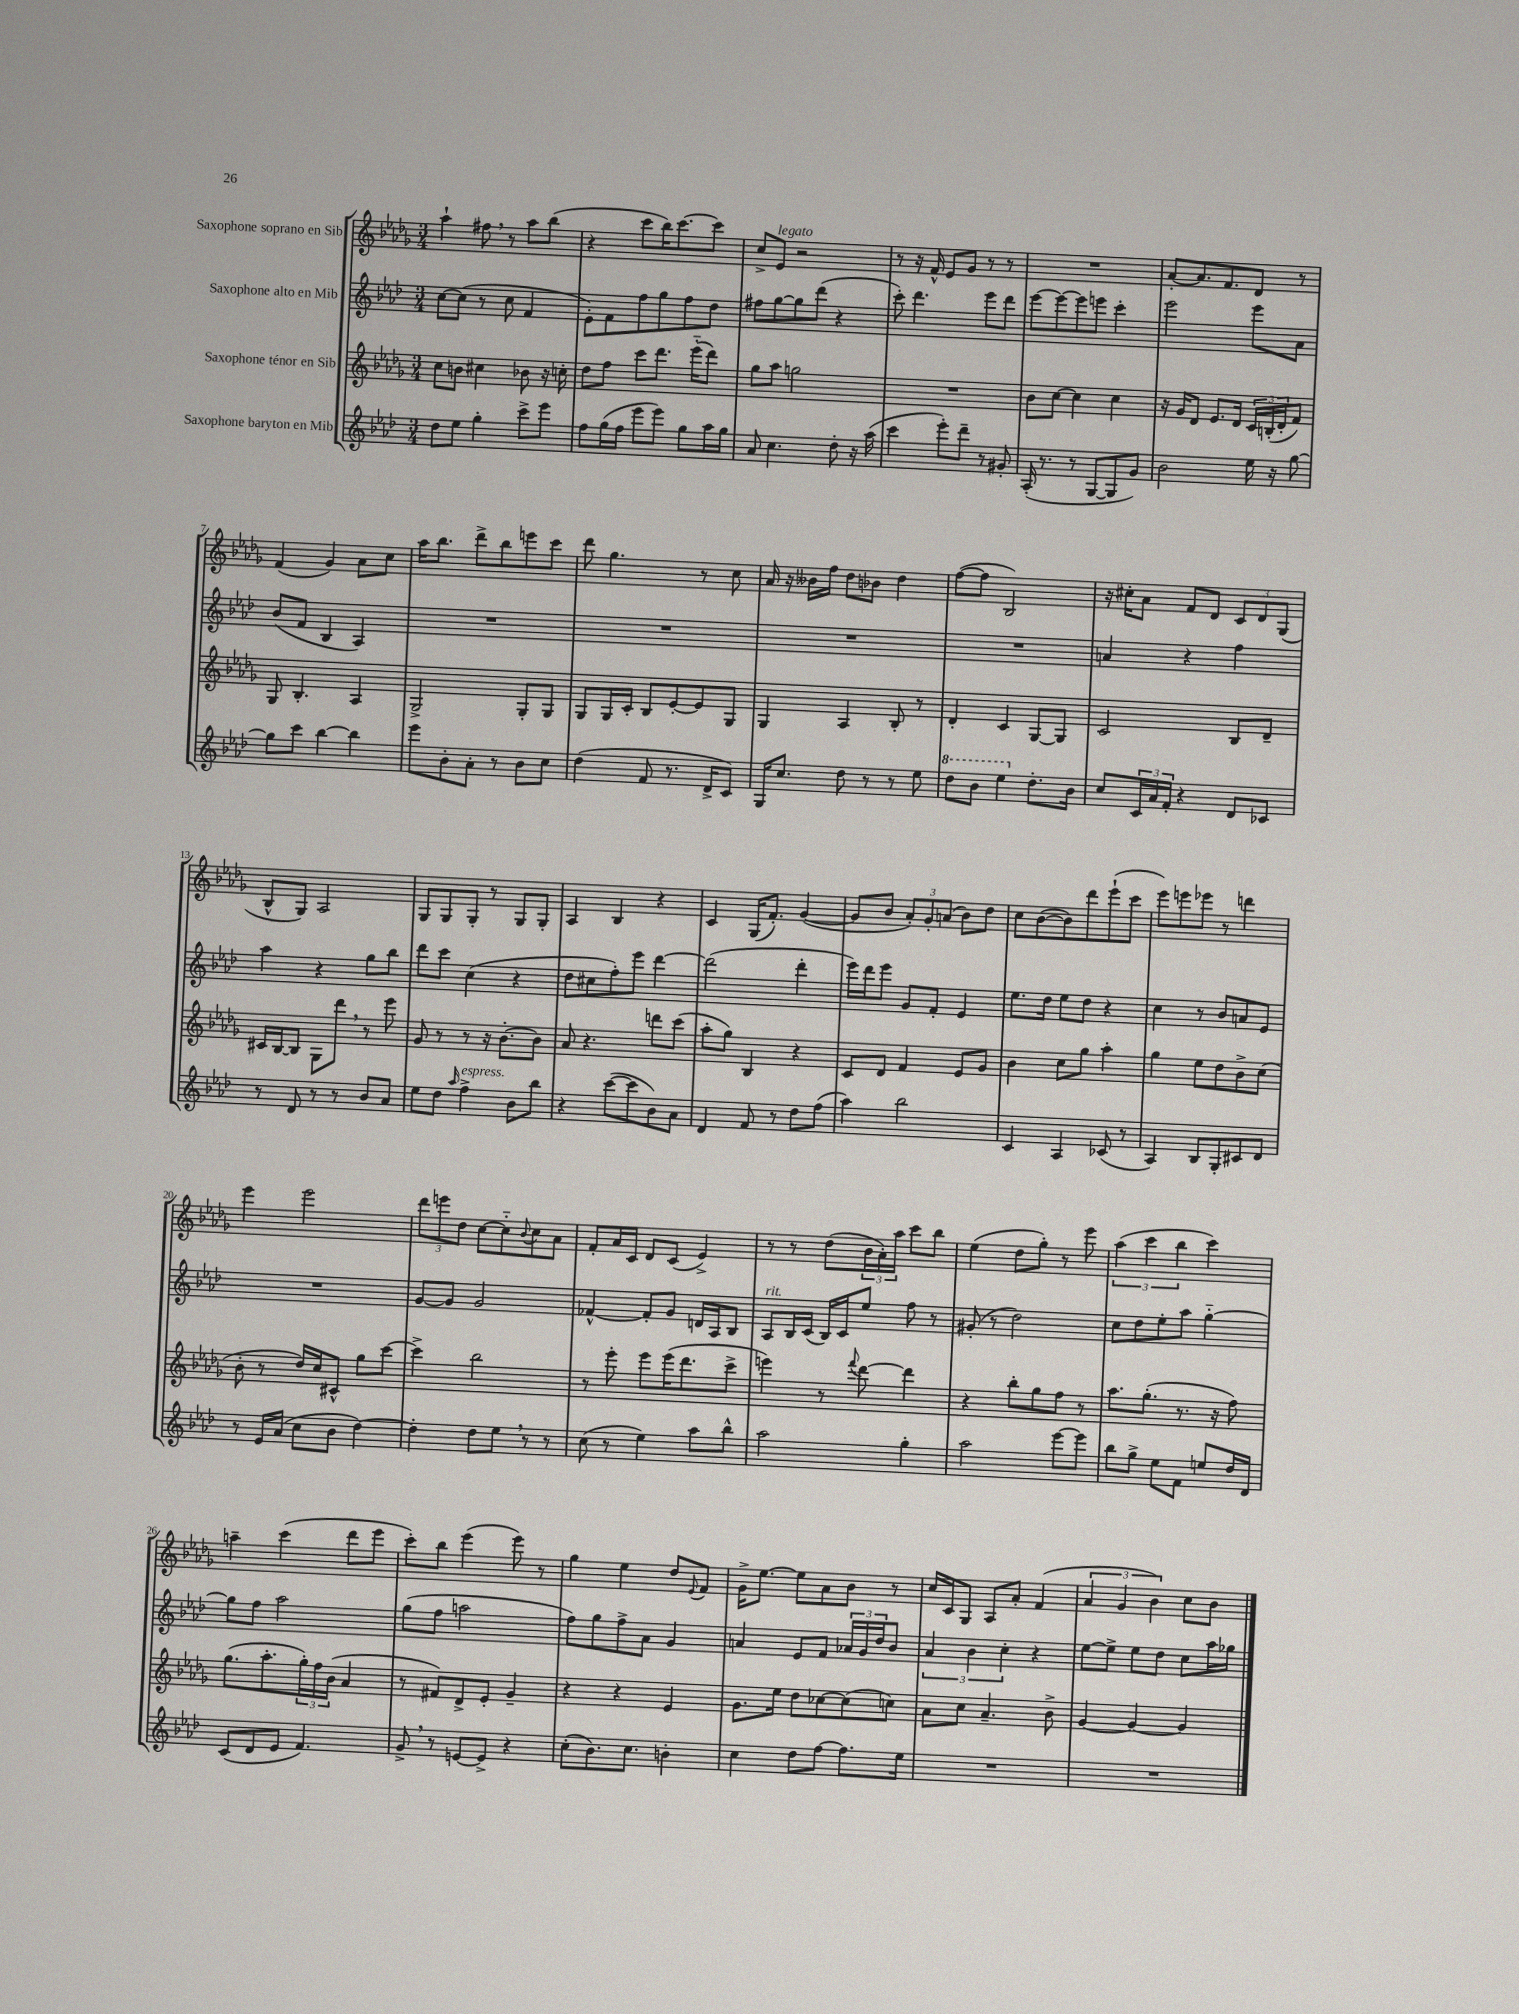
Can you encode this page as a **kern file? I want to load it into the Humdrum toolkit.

**kern	**kern	**kern	**kern
*staff4	*staff3	*staff2	*staff1
*clefG2	*clefG2	*clefG2	*clefG2
*k[b-e-a-d-]	*k[b-e-a-d-g-]	*k[b-e-a-d-]	*k[b-e-a-d-g-]
*M3/4	*M3/4	*M3/4	*M3/4
8dd-\L	8cc\L	[8cc\L	4aa-`\
8ee-\J	8b\J	(8cc\]J	.
4gg'\	4cc#\	8r	8ff#\
.	.	8cc\	8r
8ccc^\L	8b-\	4f/	8aa-\L
8eee-\J	16r	.	(8bb-\J
.	16cc'\	.	.
=	=	=	=
8ff\L	8dd-\L	8e-'\L)	4r
(16gg\L	8ff\J	8f\	.
16ff\JJ	.	.	.
8eee-\L	8ccc\L	8ff\	8ccc\L
8eee-\J)	8.ddd-\J	8gg\	16bb-\K)
.	.	.	[8.ccc\
8gg\L	.	8ff\	.
.	(16eee-'~\LK	.	.
16aa-\L	8ddd-\J)	8dd-\J	8ccc\]J
16gg\JJ	.	.	.
=	=	=	=
8a-/	8gg-\L	8ff#\L	8cc^/L
4.cc\	8aa-\J	[8gg\	8e-/J
.	2gg\	8gg\]	2r
.	.	(8ddd-\J	.
8dd-'\	.	4r	.
16r	.	.	.
(16aa-\	.	.	.
=	=	=	=
4ccc\	2.r	8ccc'\)	8r
.	.	4.ddd-\	16r
.	.	.	16f^^/
8eee-'\L)	.	.	8e-/L
8ddd-~\J	.	.	8g-/J
8r	.	8eee-\L	8r
8g#'/	.	8ddd-\J	8r
=	=	=	=
(16A-'/	8b-\L	[8eee-\L	2.r
8.r	.	.	.
.	[8cc\J	8eee-\_	.
8r	4cc\]	8eee-\]	.
[8G/L	.	8eee\J	.
8G/]	4cc\	4ccc'\	.
8g/J)	.	.	.
=	=	=	=
2b-\	16r	2eee-\	[8a-'/L
.	16g-/LK	.	.
.	8d-/J	.	8.a-/]
.	8.e-/L	.	.
.	.	.	8.f/
.	16d-/Jk	.	.
16ee-\	24c/LL	8eee-\L	8d-/J
.	(24B'/	.	.
16r	.	.	.
.	24d-'/J	.	.
[8gg\	8f/J)	8a-\J	8r
=	=	=	=
8gg\]L	8G-/	(8b-/L	(4f/
8ccc\J	4.B-'/	8f/J	.
[4bb-\	.	4B-/	4g-/)
4bb-\]	4A-/	4A-/)	8a-\L
.	.	.	8cc\J
=	=	=	=
8eee-\L	2G-^/	2.r	16aa-\LK
.	.	.	8.bb-\J
8b-'\	.	.	.
8a-'\J	.	.	8ddd-^\L
8r	.	.	8bb-\
8b-\L	8G-'/L	.	8eee\
8cc\J	8G-/J	.	8ccc\J
=	=	=	=
(4dd-\	8G-/L	2.r	8ddd-\
.	16G-/L	.	4.gg-\
.	16c'/JJ	.	.
8f/	8B-/L	.	.
8.r	[8e-'/	.	.
.	8e-/]	.	8r
16d-^/LK	.	.	.
8c/J)	8G-/J	.	8cc\
=	=	=	=
16G/LK	4G-/	2.r	16a-/
8.cc/J	.	.	16r
.	.	.	16b--\LL
.	.	.	16ff\JJ
8dd-\	4A-/	.	8dd-\L
8r	.	.	8b-\J
8r	8B-'/	.	4dd-\
8ee-\	8r	.	.
=	=	=	=
8ddd-\L	4d-'/	2.r	([8ff\L
8bb-\J	.	.	8ff\]J
4eee-\	4c/	.	2B-/)
8.dd-'\L	[8G-/L	.	.
.	8G-/]J	.	.
16b-\Jk	.	.	.
=	=	=	=
8cc/L	2c/	4a/	16r
.	.	.	16cc#'\LK
24c/L	.	.	8a-\J
24a-/	.	.	.
24f'/JJ	.	.	.
4r	.	4r	8f/L
.	.	.	8d-/J
8d-/L	8B-/L	4ff\	12c/L
.	.	.	12d-/
8c-/J	8d-~/J	.	.
.	.	.	(12G-/J
=	=	=	=
8r	16c#/LL	4aa-\	8B-^^/L
.	[16B-/J	.	.
8d-/	8B-/]J	.	8G-/J)
8r	8G-\L	4r	2A-/
8r	8ddd-\J	.	.
8b-/L	8r	8gg\L	.
8a-/J	8eee-\	8bb-\J	.
=	=	=	=
8ee-\L	8g-/	8ddd-\L	8G-/L
8dd-\J	8r	8ccc\J	8G-/
16qqaa-/	.	.	.
4ff^\	8r	(4cc\	8G-'/J
.	16r	.	8r
.	[8.b-'\L	.	.
8b-\L	.	4r	8G-/L
8bb-\J	8b-\]J	.	8G-'/J
=	=	=	=
4r	8a-/	8dd-\L	4A-/
.	4.r	8cc#\	.
([8ccc\L	.	8ff'\)	4B-/
8ccc\]	.	8eee-\J	.
8b-\)	8ddd\L	[4ddd-\	4r
8a-\J	(8ccc\J	.	.
=	=	=	=
4d-/	8aa-'\L	(2ddd-\]	4c/
.	8gg-\J)	.	.
8f/	4B-/	.	(16G-/LK
.	.	.	8.f'/J)
8r	.	.	.
8dd-\L	4r	4ddd-'\	([4g-/
(8ff\J	.	.	.
=	=	=	=
4aa-\)	8c/L	16eee-\LL)	8g-/]L
.	.	16ddd-\J	.
.	8d-/J	8eee-\J	8b-/J
2bb-\	4f/	8g/L	12a-'/L)
.	.	.	12g-'/
.	.	8f'/J	.
.	.	.	(12a/J
.	8e-/L	4e-/	8b-\L)
.	8g-/J	.	8dd-\J
=	=	=	=
4c/	4b-\	8.ee-\L	8cc\L
.	.	.	([8b-\
.	.	16dd-\Jk	.
4A-/	8cc\L	8ee-\L	8b-\])
.	8gg-\J	8dd-\J	8ddd-\
(8c-/	4aa-'\	4r	(8eee-`\
8r	.	.	8ccc\J
=	=	=	=
4A-/)	4gg-\	4cc\	8eee-\L)
.	.	.	8eee\
8B-/L	8ee-\L	8r	8eee-\J
8G'/	8dd-\	8b-/L	8r
8c#/	8b-^\	8a/	4ddd\
8d-/J	(8cc\J	8e-/J	.
=	=	=	=
8r	8b-'\	2.r	4eee-\
16e-/LL	8r	.	.
(16a-/JJ	.	.	.
8cc\L	16dd-/LL)	.	2eee-\
.	16cc/J	.	.
8b-\J	8c#^^/J	.	.
[4dd-\)	8gg-\L	.	.
.	[8ccc\J	.	.
=	=	=	=
4dd-'\]	4ccc^\]	[8g/L	12ddd-\L
.	.	.	12eee\
.	.	8g/]J	.
.	.	.	12dd-\J
8dd-\L	2bb-\	2g/	[8cc\L
8ee-\J	.	.	8cc'~\]
.	.	.	8qqb-/
8r	.	.	8cc\
8r	.	.	8a-\J
=	=	=	=
(8cc\	8r	[4f-^^/	8f'/L
8r	8eee-'\	.	16a-/L
.	.	.	16c/JJ
4ee-\)	8eee-\L	8f-'/]L	8d-/L
.	(16eee-\K	8g/J	(8c/J
.	8.ddd-\	.	.
8aa-\L	.	16d/LL	4e-^/)
.	.	16A-/J	.
8bb-^^\J	8ccc^\J	8B-/J	.
=	=	=	=
2aa-\	4eee\)	8A-/L	8r
.	.	16B-/L	8r
.	.	(16c/JJ	.
.	8r	16B-/LL)	(8dd-\L
.	.	16c/J	.
.	8qqfff/	.	.
.	[8ddd-\	8ee-/J	24b-\L
.	.	.	24a-'\)
.	.	.	24aa-\JJ
4gg'\	4ddd-\]	8ff\	8ccc\L
.	.	8r	8bb-\J
=	=	=	=
2aa-\	4r	(8g#'/	(4ee-\
.	.	8r	.
.	8bb-'\L	2dd-\)	8dd-\L
.	8gg-\	.	8gg-'\J)
[8eee-\L	8ff\J	.	8r
8eee-\]J	8r	.	8eee-\
=	=	=	=
8bb-\L	8.aa-\L	8cc\L	(6aa-\
8gg^\J	.	8dd-\	.
.	.	.	6ccc\
.	(8.gg-'\J	.	.
8ee-\L	.	8ee-'\	.
.	.	.	6bb-\
8f\J	8.r	8aa-\J	.
8ee/L	.	[4gg'~\	4ccc\)
.	16r	.	.
16dd-/L	8ff\)	.	.
16d-/JJ	.	.	.
=	=	=	=
(8c/L	(8.gg-\L	8gg\]L	4aa~\
8d-/	.	8ff\J	.
.	8.aa-'\	.	.
8e-/J	.	2aa-\	(4ccc\
4.f/)	24gg-'\L)	.	.
.	24ff\	.	.
.	(24b-\JJ	.	.
.	4a-/	.	8ddd-\L
.	.	.	8eee-\J
=	=	=	=
8g^/	8r	(8gg\L	8ccc'\L)
8r	8f#/L)	8ff\J	8bb-\J
[8e/L	8d-^/	2aa\	(4eee-\
8e^/]J	8e-'/J	.	.
4r	4g-~/	.	8eee-\)
.	.	.	8r
=	=	=	=
(8cc'\L	4r	8ff\L)	4gg-\
8.b-\)	.	8gg\	.
.	4r	8ff^\	4ee-\
8.cc\J	.	.	.
.	.	8a-\J	.
4b'\	4e-/	4g/	8dd-/L
.	.	.	8qqe-/
.	.	.	8f/J
=	=	=	=
4cc\	8.g-\L	4a/	16g-^\LK
.	.	.	[8.ee-\J
.	16ee-\Jk	.	.
8dd-\L	8dd-\L	8e-/L	8ee-\]L
[8ff\J	[8cc-\	8f/J	8a-\
8.ff\]L	(8cc-\]	24a-/LL	8b-\J
.	.	24g/	.
.	.	24dd-/J	.
.	8cc\J)	8b-/J	8r
16ee-\Jk	.	.	.
=	=	=	=
2.r	8a-\L	6a-/	16cc/LL
.	.	.	16c/J
.	8cc\J	.	8G-/J
.	.	6b-\	.
.	4.a-~/	.	8A-/L
.	.	6cc'\	.
.	.	.	8a-'/J
.	.	4r	(4f/
.	8b-^\	.	.
=	=	=	=
2.r	[4g-/	[8ee-\L	6a-/
.	.	8ee-^\]J	.
.	.	.	6g-/
.	4g-/_	8ee-\L	.
.	.	.	6b-\)
.	.	8dd-\J	.
.	4g-/]	8cc\L	8cc\L
.	.	16aa-\L	8b-\J
.	.	16gg-\JJ	.
==	==	==	==
*-	*-	*-	*-
